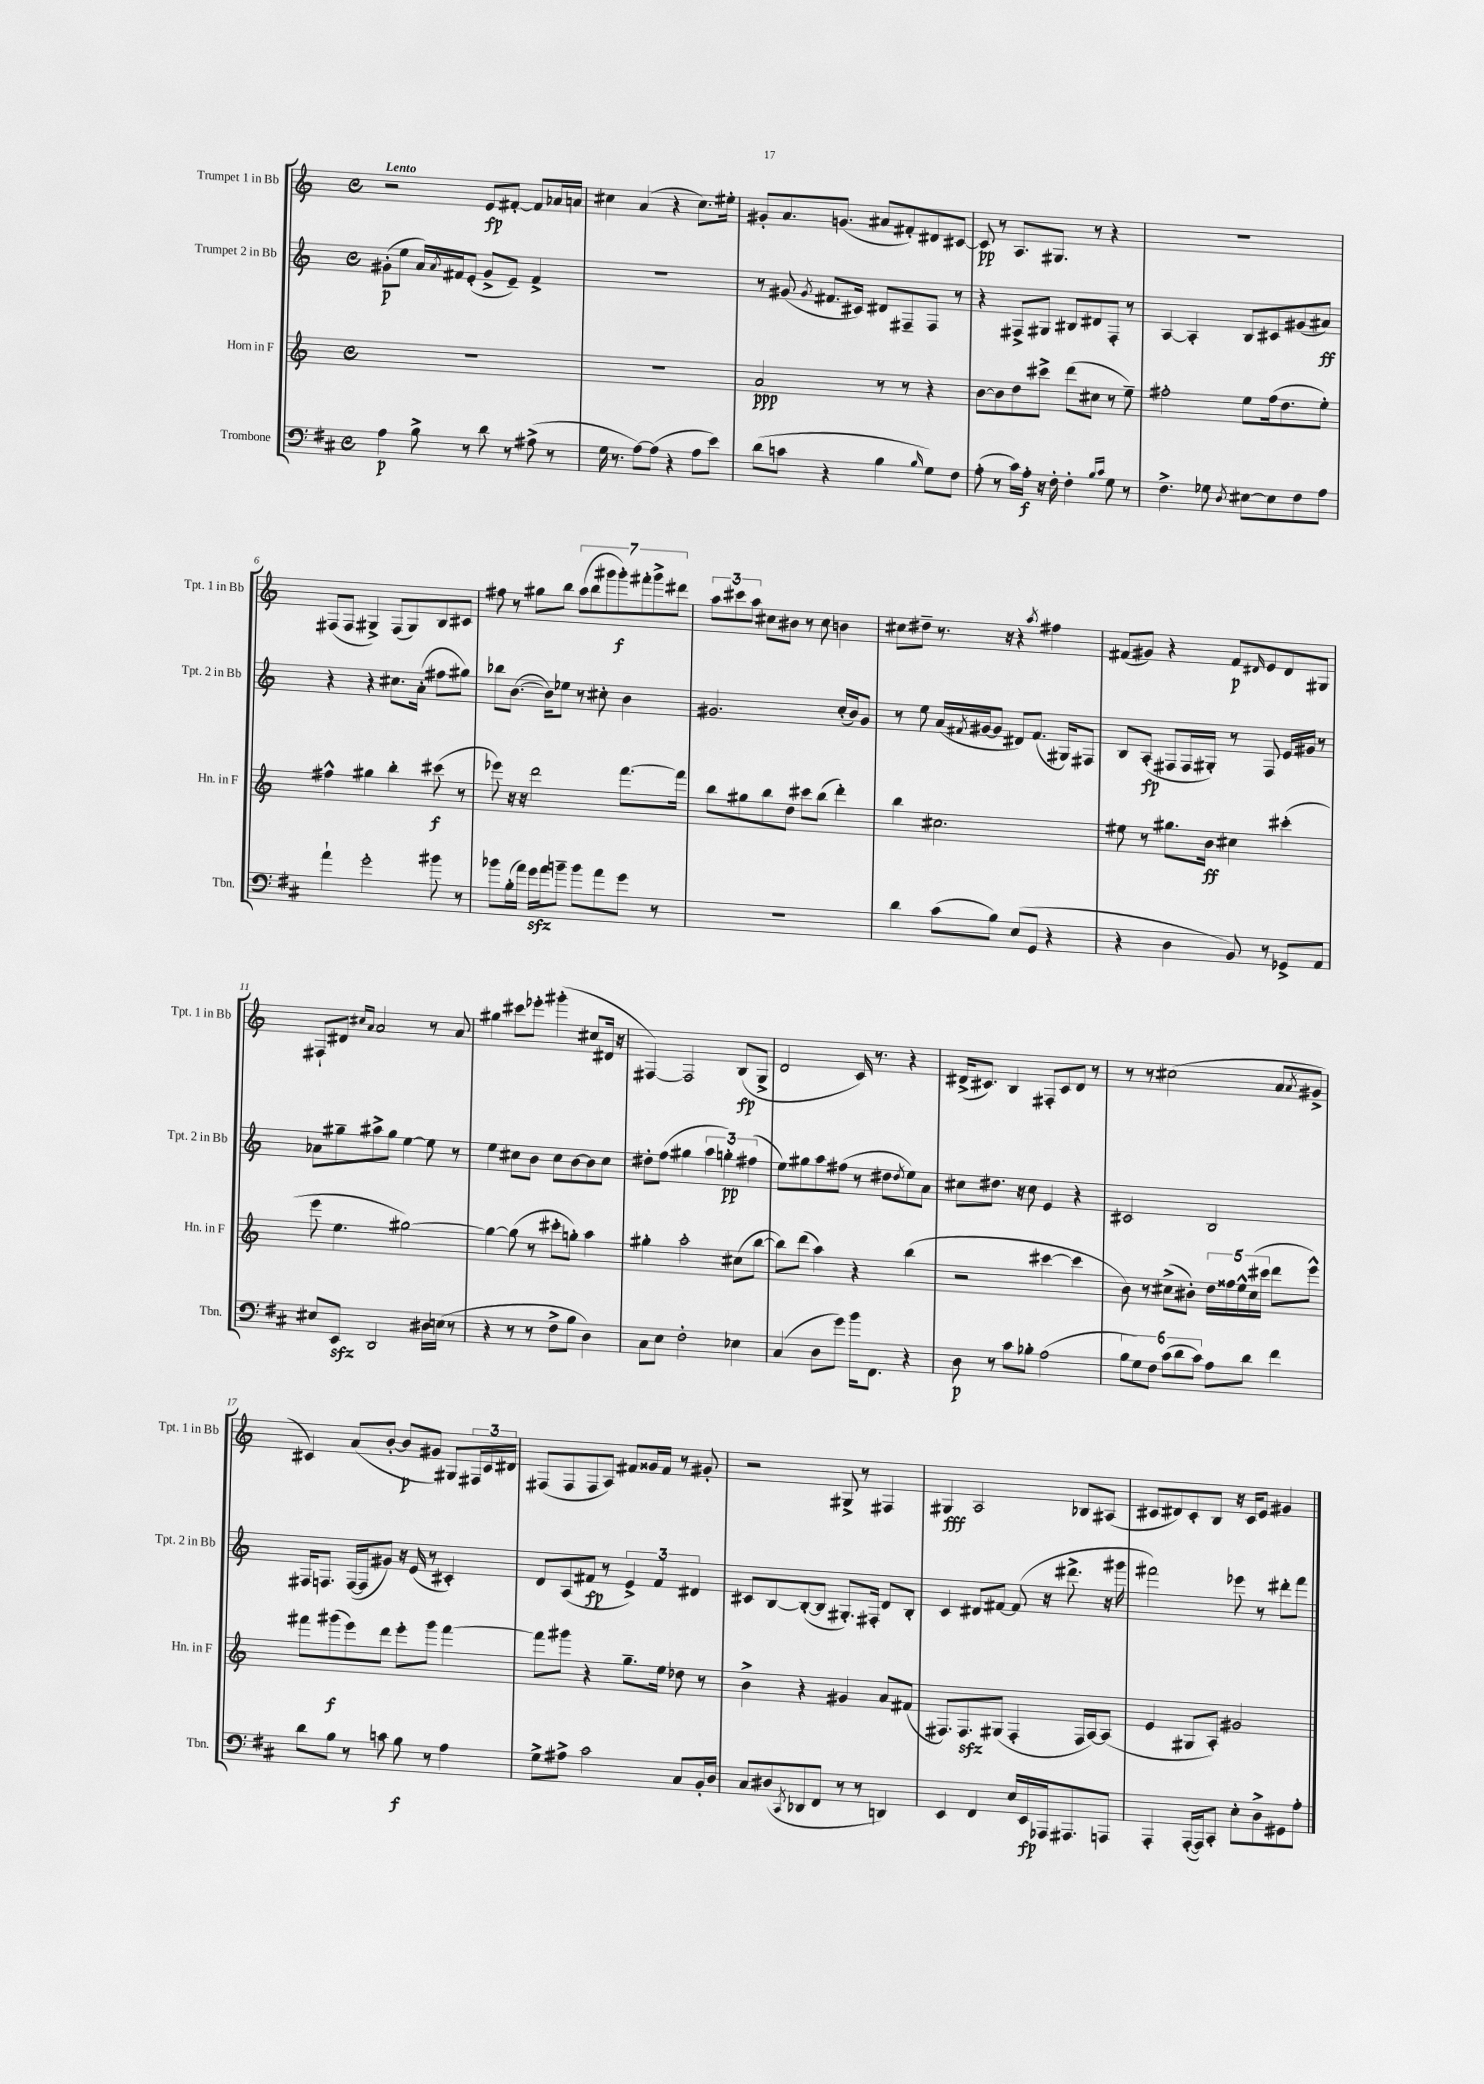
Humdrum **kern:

**kern	**kern	**kern	**kern
*staff4	*staff3	*staff2	*staff1
*clefF4	*clefG2	*clefG2	*clefG2
*k[f#c#]	*k[]	*k[]	*k[]
*M4/4	*M4/4	*M4/4	*M4/4
*met(c)	*met(c)	*met(c)	*met(c)
4A	1r	(8g#'	2r
.	.	8ee	.
8B^	.	16a)	.
.	.	8qa	.
.	.	16f#	.
8r	.	(8e'	.
8d	.	8g#^	8e
8r	.	8e~)	[8f#'
(8A#^	.	4f#^	8f#]
8r	.	.	16a-
.	.	.	16a
=	=	=	=
16G	1r	1r	4cc#
8.r	.	.	.
[8A)	.	.	(4a
(8A]	.	.	.
4r	.	.	4r
8A	.	.	8.cc#)
8e)	.	.	.
.	.	.	16ee#'
=	=	=	=
(8d	2a	8r	8g#'
8c	.	(8g#	8.a
.	.	8qg#	.
4r	.	8.f#	.
.	.	.	(8.g
.	.	16c#)	.
4B	8r	8d#	8a#
.	8r	8F#~	8f#')
16qqB	.	.	.
8G)	4r	8F#	8d#
8F#	.	8r	[8c#
=	=	=	=
(8A'	[8b	4r	8c#]
8r	8b]	.	8r
16c#)	8dd	8F#^	8.A
16A'	.	.	.
16r	8ccc#^	8G#	.
16F#'	.	.	8.G#
4F#'	(8ddd	8B#	.
.	8cc#	8d#	8r
16qqB	.	.	.
16qqc#	.	.	.
8G	8r	8F#'	4r
8r	8ee~)	8r	.
=	=	=	=
4.F#^	2ff#'	[4A	1r
.	.	4A']	.
8G-	.	.	.
8qD	.	.	.
[8E#	8ee	8B	.
8E#]	(16ff#	8c#	.
.	8.dd	.	.
8F#	.	(8g#	.
8A	8ee')	8a#)	.
=	=	=	=
4a`	4ff#^^	4r	(8F#
.	.	.	8F#
2g'	4gg#	4r	4G#^)
.	4bb'	8.cc#	(8F#
.	.	.	8G#)
.	.	(16a'	.
8b#	(8ccc#	8ff#	8B
8r	8r	8gg#)	8c#
=	=	=	=
8b-	8eee-)	8bb-	8ff#
(16B'	16r	([8.b	8r
16a)	16r	.	.
16g	2ddd	.	8gg#
16a	.	16b])	.
8b~	.	8ee-	8bb
8b	.	8r	(14aa
.	.	.	14bb
8a	.	8cc#'	.
.	.	.	14ggg#
.	.	.	14ggg#')
8g	[8.fff	4b	.
.	.	.	14fff#'
.	.	.	14ggg#^
8r	.	.	.
.	.	.	14ddd#
.	16fff]	.	.
=	=	=	=
1r	8bb	2.g#	12aa
.	.	.	12ccc#
.	8gg#	.	.
.	.	.	12aa
.	8bb	.	8cc#
.	8dd	.	8b#
.	8ccc#	.	8r
.	(8bb	.	8cc#
.	4ddd')	(16cc'	4b
.	.	16b)	.
.	.	8g#	.
=	=	=	=
4d	4bb	8r	8cc#
.	.	8ee	8dd#~
(8c#	2.cc#	(16a	8.r
.	.	8qf#	.
.	.	[16g#	.
8B)	.	8g#]	.
.	.	.	16r
(8E	.	8d#)	4r
8GG	.	(8.f#	.
.	.	.	8qaa
4r	.	.	4ff#
.	.	16G#)	.
.	.	8F#	.
=	=	=	=
4r	8ee#	8B	(8f#
.	8r	(8A'	8g#)
4D	8.gg#	8F#	4r
.	.	16F#	.
.	16b	16G#')	.
8BB)	4cc#	8r	8f#
.	.	.	16qqd#
8r	.	8F#	8e
8GG-^	(4ccc#'	16e	8d#
.	.	16g#	.
8AA	.	8r	8G#
=	=	=	=
8E#	8eee	8a-	8F#`
8EE	4.ee	8gg#~	8d#
.	.	.	16qqcc#
.	.	.	16qqa
2DD	.	8aa#^	2a
.	.	8gg#	.
.	[2gg#)	[4ee	.
16D#	.	8ee]	8r
(16E	.	.	.
8r	.	8r	8a
=	=	=	=
4r	4gg#_	4ee	4gg#
8r	(8gg#]	8cc#	8ccc#
8r	8r	8b	8eee-'
8F#^	8ccc#'	8cc#	(4ggg#'
8B	8gg')	[8b	.
4D)	4aa	8b]	8cc#
.	.	8cc#	16d#
.	.	.	16r
=	=	=	=
8C#	4gg#'	8dd#'	[4F#)
8E	.	(8ff	.
2F#'	2aa'	4gg#	2F#]
.	.	6aa	.
.	.	6gg')	.
4E-	(8cc#	.	(8B
.	.	(6ff#	.
.	[8bb	.	8G^
=	=	=	=
(4C#	8bb])	8ee)	2d
.	(8ddd	8gg#	.
8D	4aa)	8aa	.
8g)	.	(8ff#	.
16b	4r	8r	16c)
8.FF#	.	.	8.r
.	.	8dd#	.
.	.	8qdd#	.
4r	(4bb	8ee)	4r
.	.	8a	.
=	=	=	=
8D	2r	8cc#	(16d#^
.	.	.	8.c#)
8r	.	8.dd#	.
8c#	.	.	4B
.	.	16r	.
8B-'	.	8cc#	.
(2A	[4ccc#	4e	8F#'
.	.	.	8c#
.	4ccc#]	4r	8d#
.	.	.	8r
=	=	=	=
12B	8b)	2c#	8r
12G)	.	.	.
.	8r	.	8r
12F#	.	.	.
(12c#	(8cc#^	.	(2cc#
12d	.	.	.
.	8b#')	.	.
12c#)	.	.	.
8A	20dd	2B	.
.	20ff##	.	.
.	20ee^^	.	.
8d	.	.	.
.	(20cc#	.	.
.	20ccc#	.	.
4f#	8ddd	.	8a
.	.	.	8qa
.	8eee^^)	.	8g#^
=	=	=	=
8d	8fff#	16F#	4c#)
.	.	8.F	.
8B	(8ggg#	.	.
8r	8eee)	([16F	(8a
.	.	16F]	.
8c	8ddd	8g#)	[8b'
8B	8eee'	16r	8b]
.	.	(16e	.
8r	8ggg#	8r	8g#)
4A	[4fff#	4c#')	8G#
.	.	.	24F#
.	.	.	24c#
.	.	.	24d#
=	=	=	=
8G^	8fff#]	8d	(8F#
8A#^	8ggg#	(8A	8F#
2c#	4r	8f#	8F#
.	.	8r	8A)
.	8.gg~	6e^)	8f#
.	.	.	16g##
.	.	6f#	.
.	16ee	.	16f#
8C#	8dd-	.	8r
.	.	6d#	.
16BB'	8r	.	8g#'
16D	.	.	.
=	=	=	=
8C#	4b^	8c#	2r
(8D#	.	[8B	.
8qCC#	.	.	.
8DD-	4r	(8B'_	.
8FF#	.	8B]	.
8r	4g#	8.G#')	8G#^
8r	.	.	8r
.	.	16F#'	.
4DD)	8a	8d	4F#
.	(8f#	8B'	.
=	=	=	=
4EE	8.F#)	4c	4G#
.	8.F#	.	.
4FF#	.	8d#	2A
.	(8G#	[8f#	.
16E	4F#'	(8f#]	.
16EE	.	.	.
16AAA-	.	16r	.
8.AAA#	.	8.ddd#^	.
.	16F#	.	8B-
.	[16A)	.	.
8AAA	(8A]	16r	(8A#
.	.	16ggg#	.
=	=	=	=
4AAA'	4e	2fff#)	8c#
.	.	.	8d#)
([16AAA'	8G#	.	8c#'
16AAA])	.	.	.
8CC#'	8A')	.	8B
8E'	2g#	8eee-	16r
.	.	.	16c#
8D^	.	8r	8e
8GG#	.	8ddd#'	4g#
8A'	.	8fff#	.
==	==	==	==
*-	*-	*-	*-
